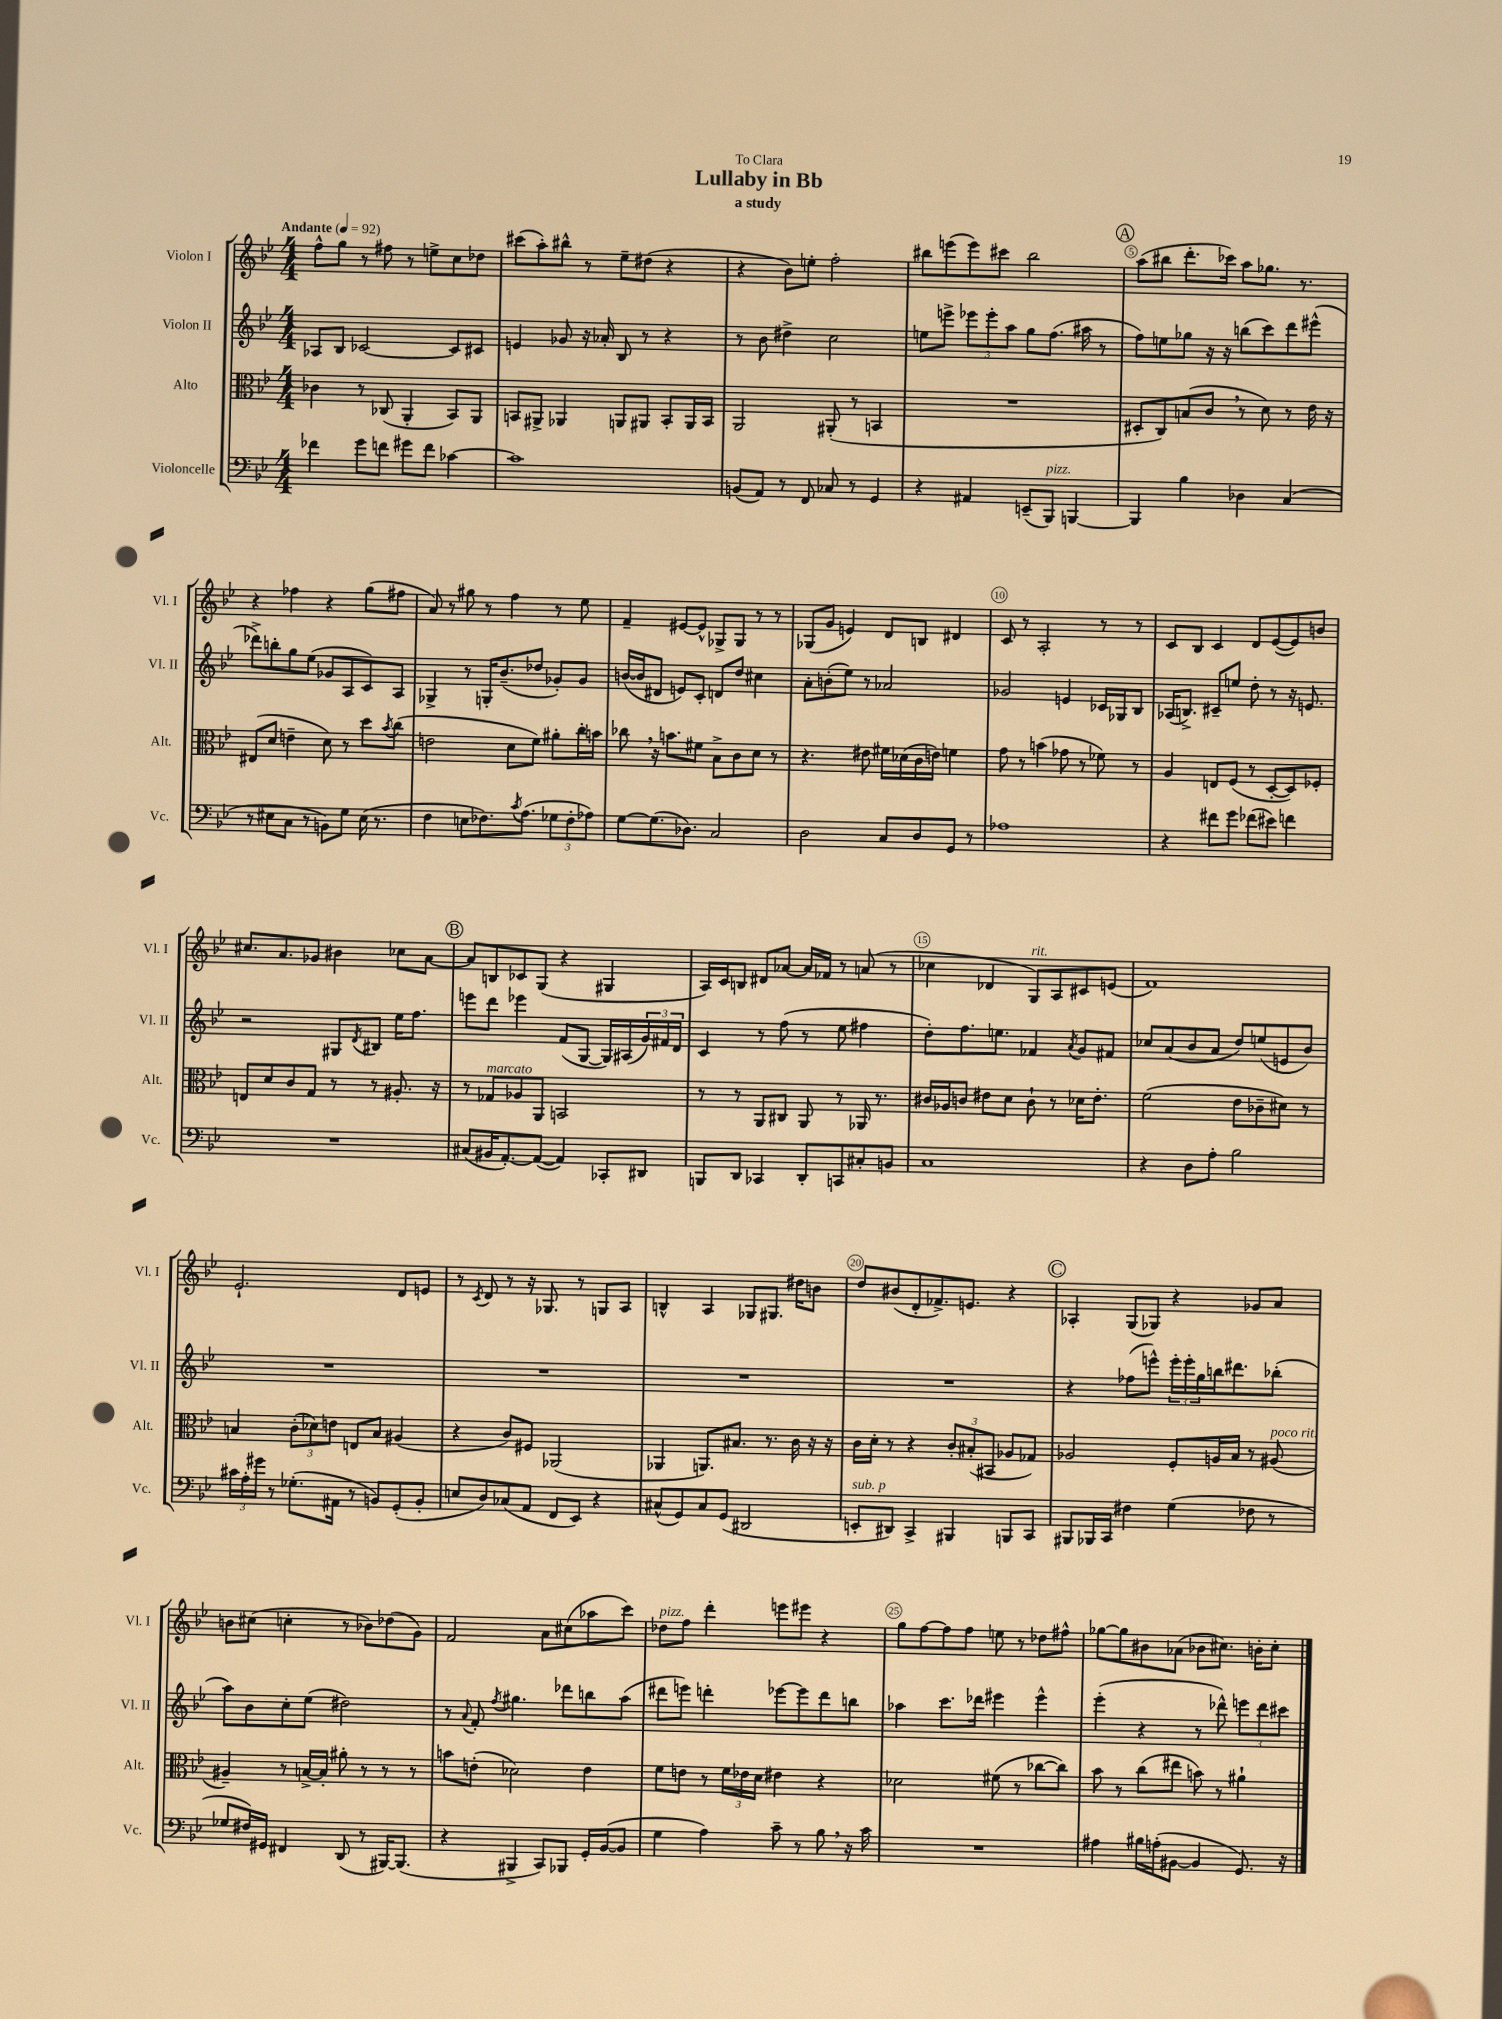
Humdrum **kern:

**kern	**kern	**kern	**kern
*staff4	*staff3	*staff2	*staff1
*clefF4	*clefC3	*clefG2	*clefG2
*k[b-e-]	*k[b-e-]	*k[b-e-]	*k[b-e-]
*M4/4	*M4/4	*M4/4	*M4/4
*MM92	*MM92	*MM92	*MM92
4f-	4c-	8A-	8ff^^
.	.	8B-	8gg
8g	8r	[2c-	8r
8f	(8C-	.	8ff#
8g#	4AA'	.	8r
8f	.	.	8ee^
[4c-	8BB-)	8c-]	8cc
.	8AA	8c#	8dd-
=	=	=	=
1c-]	8BB	4e	(8ccc#
.	8AA#^	.	8aa')
.	4AA-	8g-	8bb#^^
.	.	16r	8r
.	.	16a-'	.
.	8AA	8B-	8ee-~
.	8AA#	8r	(8dd#
.	8BB'	4r	4r
.	16AA#	.	.
.	16BB	.	.
=	=	=	=
(8BB	2AA	8r	4r
8AA)	.	8b-	.
8r	.	4dd#^	8b-)
8FF	.	.	8ee'
8C-	(8AA#'	2cc	2ff'
8r	8r	.	.
4GG	4BB	.	.
=	=	=	=
4r	1r	8ee	8bb#
.	.	8eee^	(8eee
4AA#	.	12eee-	8eee)
.	.	12eee-'	.
.	.	.	8ccc#
.	.	12aa	.
(8EE~	.	8gg	2bb#
8BBB-)	.	(8.ff	.
[4BBB	.	.	.
.	.	16aa#	.
.	.	8r	.
=	=	=	=
4BBB]	8D#'	8ff)	(8aa
.	8C)	8ee	8bb#
4B-	(8B	8gg-	8.ddd'
.	8c	16r	.
.	.	16r	16ccc-)
4D-	8r	(8bb	8aa
.	8d)	8ccc)	8.gg-
(4C	8r	8ddd	.
.	.	.	8.r
.	16e-	(8eee#^^	.
.	16r	.	.
=	=	=	=
8r	(8E#	8ddd-^)	4r
8E#	8d	8bb'	.
8C	4e~	8gg	4ff-
8r	.	(8ee-	.
8BB)	8d)	8g-	4r
8G	8r	8A	.
(16E#	8dd	8c)	(8gg
8.r	.	.	.
.	8qb-	.	.
.	(8cc	8A	8ff#
=	=	=	=
4F	2e	4G-^	8a)
.	.	.	8r
8E	.	8r	8gg#
8.F-)	.	16G'	8r
.	.	(8.b-~	.
.	8d	.	4ff
8qc	.	.	.
(8.A	.	.	.
.	8f)	8dd-	.
12G-	8a#'	8g-')	8r
12F-'	.	.	.
.	16cc'	8g-	8ee-
12A-)	.	.	.
.	16b	.	.
=	=	=	=
[8G	8cc-	([16b	4f~
.	.	16b]	.
(8.G]	16r	8d#	.
.	8.b	.	.
.	.	8e)	[8e#
8.D-)	.	.	.
.	8f#	8c'	8e#^^]
2C	8B-^	8d	8G-^
.	8c	8dd	8G-
.	8d	4cc#	8r
.	8r	.	8r
=	=	=	=
2D	4.r	8a'	(8G-
.	.	(8b'	8g
.	.	8ee-)	4e)
.	8e#	8r	.
8C	16f#	2a-	8d
.	(16d-	.	.
8D	16c	.	8B
.	16e)	.	.
8GG	4f	.	4d#
8r	.	.	.
=	=	=	=
1A-	8g	2g-	8c
.	8r	.	8r
.	(4b	.	2A'
.	8g-	4e	.
.	8r	.	.
.	8f-)	16c-	8r
.	.	16G-	.
.	8r	8B-	8r
=	=	=	=
4r	4A	(16A-	8c
.	.	8.B^)	.
.	.	.	8B-
8f#	8E	8c#~	4c
8g	(8F	8ee	.
(8f-	8r	8dd'	8d
8e#)	[8D'	8r	([8e-
4f	8D])	16r	8e-])
.	.	8.e	.
.	8F-'	.	8b
=	=	=	=
1r	8E	2r	8.cc#
.	8d	.	.
.	.	.	8.a
.	8c	.	.
.	8G	.	8g-
.	8r	8G#	4b#
.	.	8qd	.
.	8r	8B#	.
.	8.A#'	16ee-	8cc-
.	.	8.ff	.
.	.	.	[8a
.	16r	.	.
=	=	=	=
(8C#	8r	8eee	8a]
16BB#	8G-	8ddd	8B
[8.AA')	.	.	.
.	8A-	4eee-	8c-
(8AA_	8AA	.	(8G
4AA])	2BB	(8f	4r
.	.	[8G	.
8CC-'	.	16G])	4G#
.	.	(16A#	.
8DD#	.	24g)	.
.	.	24f#	.
.	.	24d	.
=	=	=	=
8BBB	8r	4c	16A)
.	.	.	16c
8DD	8r	.	8B
4CC-	8AA	8r	8d#
.	8C#	(8ff	[8a-
8DD'	8AA	8r	16a-]
.	.	.	16f-
8CC	8r	8ee-	8r
8C#'	16AA-	4ff#	(8a
.	8.r	.	.
8BB	.	.	8r
=	=	=	=
1C	16c#	8dd')	4cc-
.	16A-	.	.
.	8c	8.ff	.
.	8e#	.	4d-
.	.	8.ee	.
.	8d	.	.
.	8c`	4f-	8G)
.	8r	.	8A
.	.	8qa	.
.	16d-	8g	8c#
.	8.e#'	.	.
.	.	8f#	(8e
=	=	=	=
4r	(2f	8cc-	1f)
.	.	(8a	.
8D	.	8b-	.
8A'	.	8a	.
2B-	8e-	8dd)	.
.	8c-~	(8ee	.
.	8d#)	8e	.
.	8r	8b-)	.
=	=	=	=
24c#	4B	1r	2.e-`
24A'	.	.	.
24g#	.	.	.
8r	.	.	.
(8.G-'	(12c'	.	.
.	12d-)	.	.
.	12e	.	.
16AA#	.	.	.
8r	8E	.	.
8BB)	8B	.	.
(8GG'	(4A#	.	8d
8BB'	.	.	8e
=	=	=	=
8E	4r	1r	8r
.	.	.	8qc
8D)	.	.	8d
(8C-	8c)	.	8r
8AA	8F#	.	16r
.	.	.	8.G-
8FF	(2AA-	.	.
8EE-)	.	.	8r
4r	.	.	8G
.	.	.	8A
=	=	=	=
(8C#^^	4AA-	1r	4B^^
8GG)	.	.	.
8C#	8.AA)	.	4A
(8GG	.	.	.
.	8.B#	.	.
2DD#	.	.	8G-
.	8.r	.	8.G#
.	16c	.	16dd#
.	16r	.	8b
.	16r	.	.
=	=	=	=
8EE'	16c	1r	8dd
.	16d'	.	.
8DD#)	8r	.	(8b#
4CC^	4r	.	8d'
.	.	.	8.f-^)
4BBB#	12c'	.	.
.	.	.	8.e
.	(12B#'	.	.
.	12BB#	.	.
8BBB	8A-	.	4r
8CC	8G-)	.	.
=	=	=	=
8BBB#	2A-	4r	4A-'
16BBB-	.	.	.
16CC	.	.	.
4F#	.	(8ff-	(8G
.	.	8eee^^)	8G-)
(4G	8F'	24eee'	4r
.	.	24eee'	.
.	.	24gg	.
.	16A	16bb	.
.	16B-	8.ddd#	.
8F-	8r	.	8g-
8r	(8A#	(8bb-'	8a
=	=	=	=
8G-	4A#~)	8aa)	8b
16F#)	.	8b-	(8cc#
16GG#	.	.	.
4FF#	8r	8cc'	4cc'
.	[16B^	(8ee-	.
.	16B']	.	.
(8DD	8a#'	2dd#)	8r
8r	8r	.	8b-)
[16BBB#)	8r	.	(8dd-
(8.BBB#]	.	.	.
.	8r	.	8g)
=	=	=	=
4r	8b	8r	2f
.	.	8qqa	.
.	(8e'	8f'	.
.	.	8qff	.
4BBB#^	2d-)	4.gg#	.
8CC)	.	.	8a
8BBB-	.	8ddd-	(8cc#
16GG'	4e	8bb	8aa-
([16BB-	.	.	.
8BB-]	.	(8aa	8ccc)
=	=	=	=
4G	8f	8ddd#	8dd-
.	8e	8eee)	8ff
4A)	8r	4ddd'	4ddd'
.	24f	.	.
.	24e-	.	.
.	24d	.	.
8c~	4e#	[8eee-	8eee
8r	.	8eee-]	8eee#
8B-	4r	8ddd	4r
16r	.	8bb	.
16c	.	.	.
=	=	=	=
1r	2d-	4aa-	8gg
.	.	.	[8ff
.	.	8.ccc	8ff]
.	.	.	8ff
.	.	16ddd-	.
.	(8f#	4eee#	8ee
.	8r	.	8r
.	[8cc-	4eee#^^	8dd-
.	8cc-])	.	8ff#^^
=	=	=	=
4A#	8b-	(4eee-'	[8gg-
.	8r	.	8gg-]
16B#	(8cc	4r	8b#
(16A'	.	.	.
[8BB#	8ee#	.	(8a-
4BB#]	8b)	8r	8b-
.	8r	8ddd-^^)	8.cc#)
8.GG)	4a#`	12eee	.
.	.	.	16b'
.	.	12ddd-	.
.	.	.	8cc#'
.	.	12ccc#	.
16r	.	.	.
==	==	==	==
*-	*-	*-	*-
